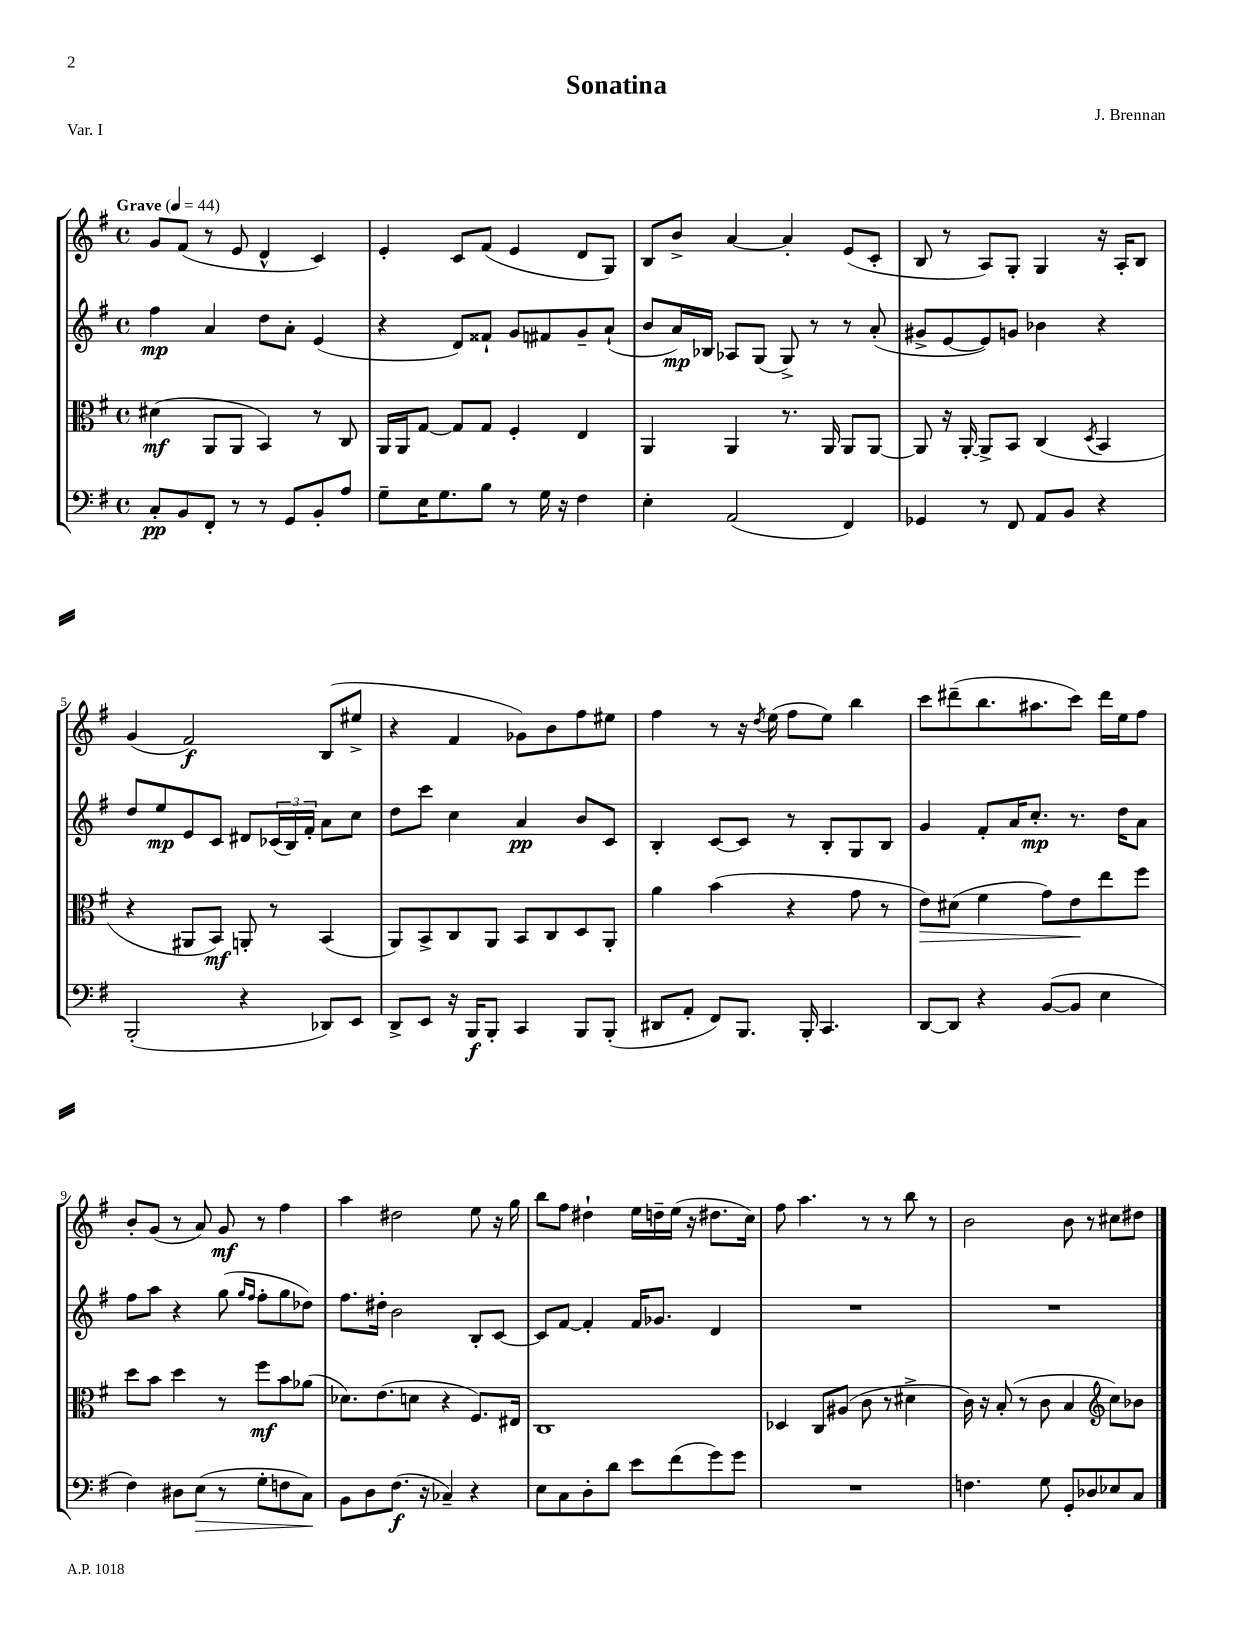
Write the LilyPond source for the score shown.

\header { title = "Sonatina" composer = "J. Brennan" piece = "Var. I" }
<<
\new StaffGroup <<
\new Staff = "s0" {
    \clef treble \key g \major \defaultTimeSignature \time 4/4 \tempo "Grave" 4 = 44
    g'8 fis'8( r8 e'8 d'4-^ c'4) |
    e'4-. c'8 fis'8( e'4 d'8 g8) |
    b8 b'8-> a'4~ a'4-. e'8( c'8-. |
    b8 r8 a8) g8-. g4 r16 a16-. b8 |
    g'4( fis'2\f) b8( eis''8-> |
    r4 fis'4 ges'8) b'8 fis''8 eis''8 |
    fis''4 r8 r16 \acciaccatura { d''8 } e''16( fis''8 e''8) b''4 |
    c'''8 dis'''8--( b''8. ais''8. c'''8) dis'''16 e''16 fis''8 |
    b'8-. g'8( r8 a'8) g'8\mf r8 fis''4 |
    a''4 dis''2 e''8 r16 g''16 |
    b''8 fis''8 dis''4-! e''16 d''16-- e''16( r16 dis''8. c''16) |
    fis''8 a''4. r8 r8 b''8 r8 |
    b'2 b'8 r8 cis''8 dis''8 \bar "|." |
}
\new Staff = "s1" {
    \clef treble \key g \major \defaultTimeSignature \time 4/4
    fis''4\mp a'4 d''8 a'8-. e'4( |
    r4 d'8) fisis'8-! g'8 fis'8 g'8-- a'8-!( |
    b'8 a'16\mp) bes16 aes8 g8( g8->) r8 r8 a'8-.( |
    gis'8-> e'8~ e'8) g'8 bes'4 r4 |
    d''8 e''8\mp e'8 c'8 dis'8 \tuplet 3/2 { ces'16( b16) fis'16-. } a'8 c''8 |
    d''8 c'''8 c''4 a'4\pp b'8 c'8 |
    b4-. c'8~ c'8 r8 b8-. g8 b8 |
    g'4 fis'8-. a'16 c''8.-.\mp r8. d''16 a'8 |
    fis''8 a''8 r4 g''8( \grace { g''16 fis''16 } fis''8-. g''8 des''8) |
    fis''8. dis''16-. b'2 b8-. c'8~ |
    c'8 fis'8~ fis'4-. fis'16 ges'8. d'4 |
    R1 |
    R1 \bar "|." |
}
\new Staff = "s2" {
    \clef alto \key g \major \defaultTimeSignature \time 4/4
    dis'4\mf( a,8 a,8 b,4) r8 c8 |
    a,16 a,16 g8~ g8 g8 fis4-. e4 |
    a,4 a,4 r8. a,16 a,8 a,8~ |
    a,8 r16 a,16~-. a,8-> b,8 c4( \acciaccatura { d8 } b,4 |
    r4 ais,8 b,8\mf) a,8-. r8 b,4( |
    a,8) b,8-> c8 a,8 b,8 c8 d8 a,8-. |
    a'4 b'4( r4 g'8 r8 |
    e'8\>) dis'8( fis'4 g'8) e'8\! e''8 fis''8 |
    d''8 b'8 d''4 r8 fis''8\mf b'8 aes'8( |
    des'8.) e'8.( d'8 r4 fis8.) eis16 |
    c1 |
    des4 c8 ais8( c'8 r8 dis'4-> |
    c'16) r16 b8-.( r8 c'8 b4 \clef treble c''8) bes'8 \bar "|." |
}
\new Staff = "s3" {
    \clef bass \key g \major \defaultTimeSignature \time 4/4
    c8-.\pp b,8 fis,8-. r8 r8 g,8 b,8-. a8 |
    g8-- e16 g8. b8 r8 g16 r16 fis4 |
    e4-. a,2( fis,4) |
    ges,4 r8 fis,8 a,8 b,8 r4 |
    b,,2-.( r4 des,8) e,8 |
    d,8-> e,8 r16 b,,16\f b,,8-. c,4 b,,8 b,,8-.( |
    dis,8 a,8-. fis,8) b,,8. b,,16-. c,4. |
    d,8~ d,8 r4 b,8~( b,8 e4 |
    fis4) dis8 e8\>( r8 g8-. f8 c8\!) |
    b,8 d8 fis8.\f( r16 ces4--) r4 |
    e8 c8 d8-. d'8 e'8 fis'8( g'8) g'8 |
    R1 |
    f4. g8 g,8-. des8 ees8 c8 \bar "|." |
}
>>
>>
